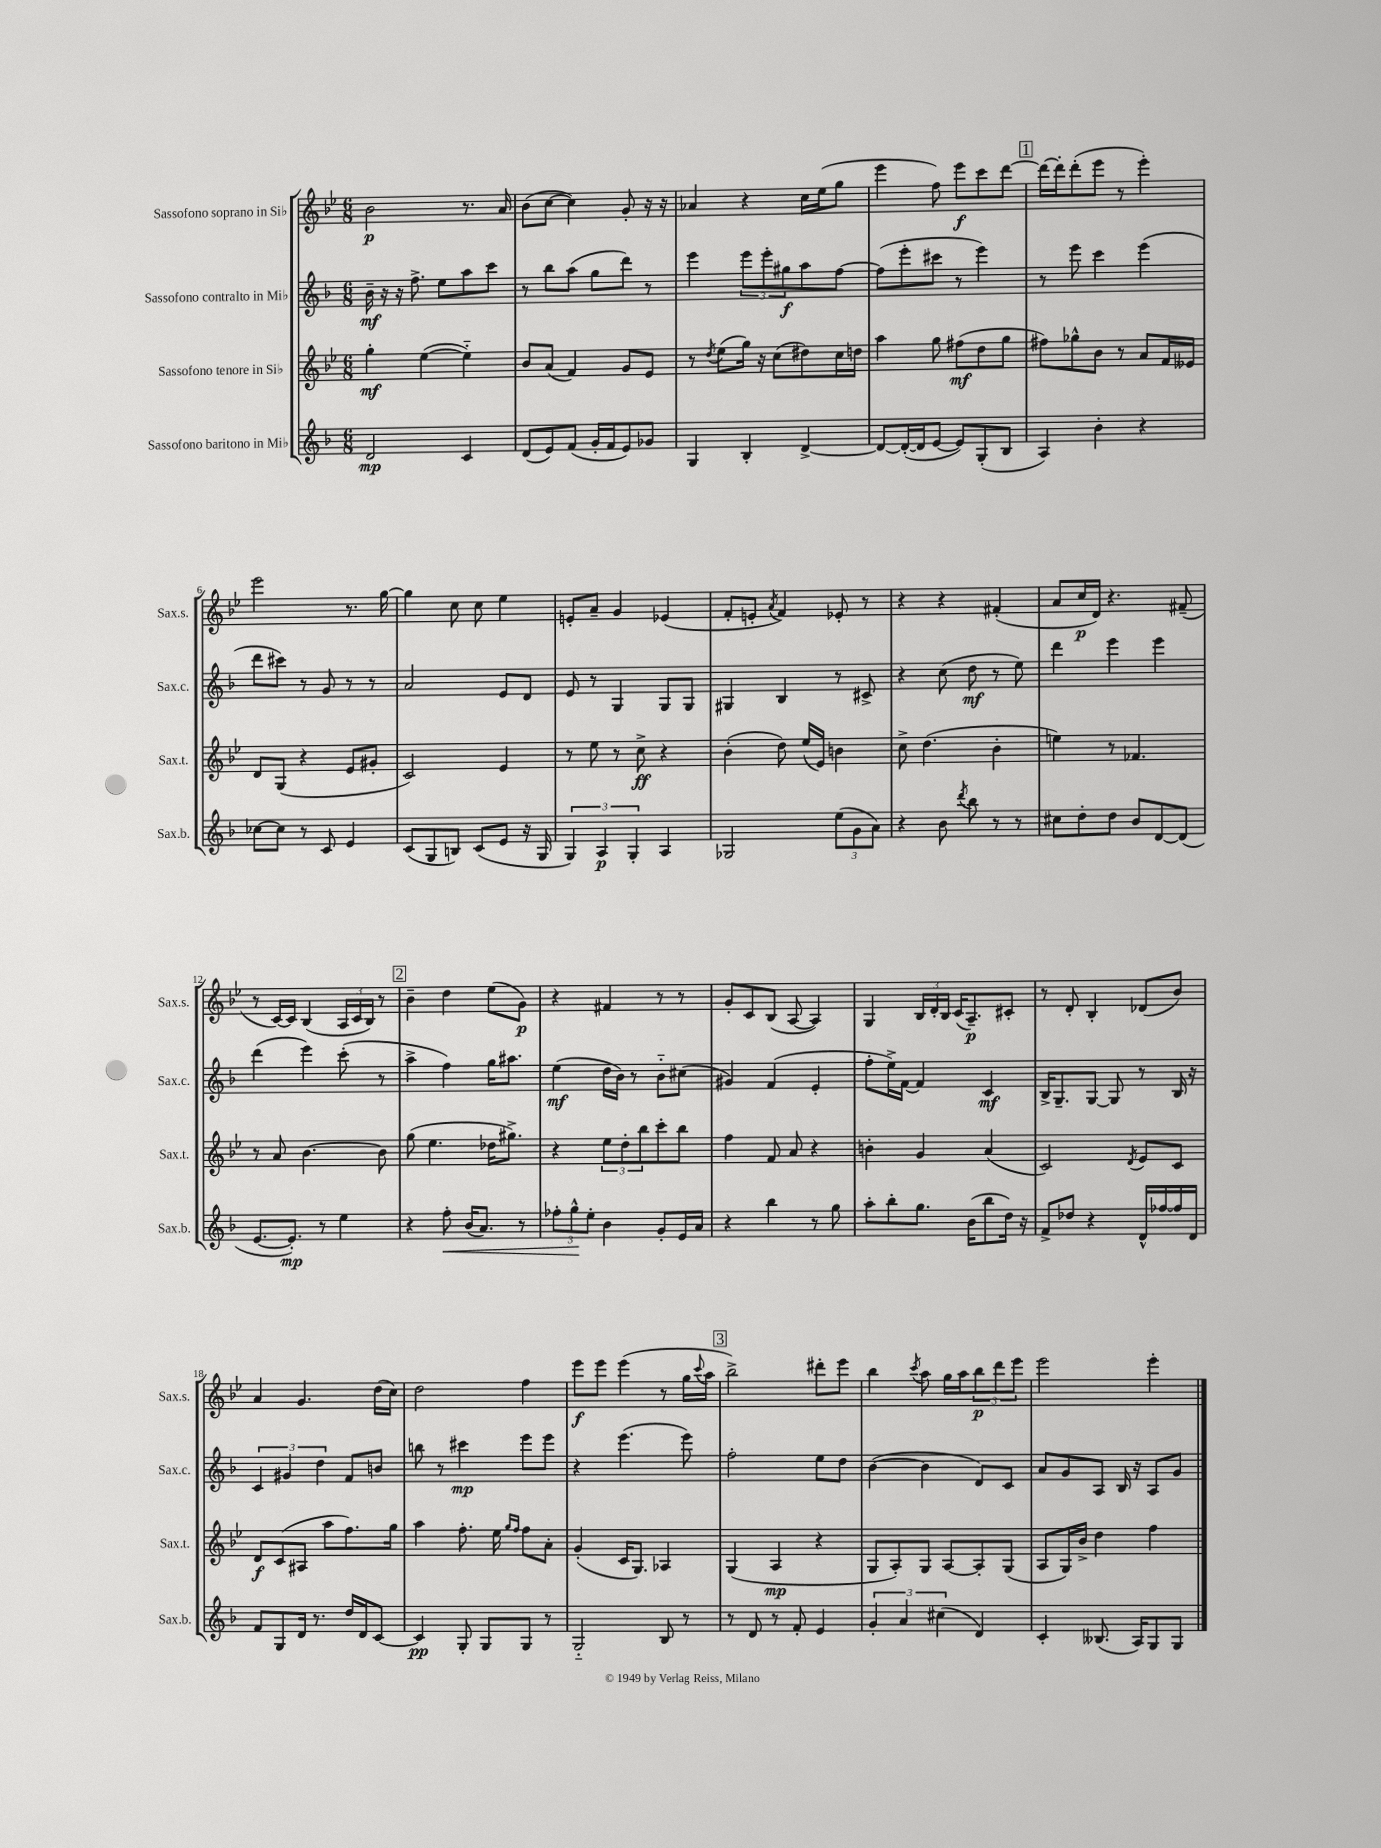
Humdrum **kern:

**kern	**dynam	**kern	**dynam	**kern	**dynam	**kern	**dynam
*part4	*part4	*part3	*part3	*part2	*part2	*part1	*part1
*staff4	*staff4	*staff3	*staff3	*staff2	*staff2	*staff1	*staff1
*I"Sassofono baritono in Mi♭	*	*I"Sassofono tenore in Si♭	*	*I"Sassofono contralto in Mi♭	*	*I"Sassofono soprano in Si♭	*
*I'Sax.b.	*	*I'Sax.t.	*	*I'Sax.c.	*	*I'Sax.s.	*
*clefG2	*	*clefG2	*	*clefG2	*	*clefG2	*
*k[b-]	*	*k[b-e-]	*	*k[b-]	*	*k[b-e-]	*
*M6/8	*	*M6/8	*	*M6/8	*	*M6/8	*
=1	=1	=1	=1	=1	=1	=1	=1
2d/	mp	4gg'\	mf	16b-~\	mf	2b-\	p
.	.	.	.	16r	.	.	.
.	.	.	.	16r	.	.	.
.	.	.	.	8.ff^\	.	.	.
.	.	([4ee-\	.	.	.	.	.
.	.	.	.	8ee\L	.	.	.
4c/	.	4ee-\])	.	8aa\	.	8.r	.
.	.	.	.	8ccc\J	.	.	.
.	.	.	.	.	.	16a/	.
=2	=2	=2	=2	=2	=2	=2	=2
(8d/L	.	8b-/L	.	8r	.	(8b-\L	.
8e/)	.	(8a/J	.	8bb-\L	.	[8cc\J	.
(8f/J	.	4f/)	.	(8aa\J	.	4cc\])	.
16g'/LL	.	.	.	8gg\L	.	.	.
16f/J	.	.	.	.	.	.	.
8e/)	.	8g/L	.	8ddd\J)	.	8g'/	.
8g-X/J	.	8e-/J	.	8r	.	16r	.
.	.	.	.	.	.	16r	.
=3	=3	=3	=3	=3	=3	=3	=3
4G/	.	8r	.	4eee\	.	4a-X/	.
.	.	8qdd/	.	.	.	.	.
.	.	(8ee-\L	.	.	.	.	.
4B-'/	.	16gg\Jk)	.	12eee\L	.	4r	.
.	.	16r	.	.	.	.	.
.	.	.	.	12eee'\	.	.	.
.	.	(8cc\L	.	.	.	.	.
.	.	.	.	12gg#X\	f	.	.
[4d^/	.	8dd#X\)	.	8aa\	.	16cc\LL	.
.	.	.	.	.	.	(16ee-\J	.
.	.	16cc\L	.	[8ff\J	.	8gg\J	.
.	.	16ddn\JJ	.	.	.	.	.
=4	=4	=4	=4	=4	=4	=4	=4
8d/L_	.	4aa\	.	(8ff\L]	.	4eee-\	.
(16d'/L_	.	.	.	8eee'\	.	.	.
16d/J]	.	.	.	.	.	.	.
[8e/J	.	8gg\	.	8ccc#X\J	.	8ff\)	.
8e/L])	.	(8ff#X\L	mf	8r	.	8eee-\L	f
(8G'/	.	8dd\	.	4eee\)	.	8ccc\	.
8B-/J	.	8gg\J	.	.	.	[8ddd\J	.
!!LO:REH:place=s1:t=1
=5	=5	=5	=5	=5	=5	=5	=5
4A/)	.	8ff#X\L)	.	8r	.	16ddd\LL_	.
.	.	.	.	.	.	16ddd'\J]	.
.	.	8gg-X^^\	.	8eee\	.	(8ddd'\	.
4b-'\	.	8b-\J	.	4ccc\	.	8eee-\J	.
.	.	8r	.	.	.	8r	.
4r	.	8a/L	.	(4eee\	.	4eee-'\)	.
.	.	16f/L	.	.	.	.	.
.	.	16e--X/JJ	.	.	.	.	.
!!LO:LB:g=z
=6	=6	=6	=6	=6	=6	=6	=6
[8cc-X\L	.	8d/L	.	8ddd\L	.	2eee-\	.
8cc-\J]	.	(8G/J	.	8ccc#X\J)	.	.	.
8r	.	4r	.	8r	.	.	.
8c/	.	.	.	8g/	.	.	.
4e/	.	8e-/L	.	8r	.	8.r	.
.	.	8g#X'/J	.	8r	.	.	.
.	.	.	.	.	.	[16gg\	.
=7	=7	=7	=7	=7	=7	=7	=7
(8c/L	.	2c/)	.	2a/	.	4gg\]	.
8G/	.	.	.	.	.	.	.
8Bn/J)	.	.	.	.	.	8cc\	.
(8c/L	.	.	.	.	.	8cc\	.
8e/J	.	4e-/	.	8e/L	.	4ee-\	.
16r	.	.	.	8d/J	.	.	.
16G/	.	.	.	.	.	.	.
=8	=8	=8	=8	=8	=8	=8	=8
6G/)	.	8r	.	8e/	.	8en'/L	.
.	.	8ee-\	.	8r	.	8a~/J	.
6A/	p	.	.	.	.	.	.
.	.	8r	.	4G/	.	4g/	.
6G'/	.	.	.	.	.	.	.
.	.	8cc^\	ff	.	.	.	.
4A/	.	4r	.	8G/L	.	(4e-X/	.
.	.	.	.	8G/J	.	.	.
=9	=9	=9	=9	=9	=9	=9	=9
2G-X/	.	(4b-'\	.	4G#X/	.	8f'/L	.
.	.	.	.	.	.	8en'/J	.
.	.	.	.	.	.	8qa/	.
.	.	8dd\)	.	4B-/	.	4f/)	.
.	.	(16ee-/LL	.	.	.	.	.
.	.	16e-/JJ)	.	.	.	.	.
(12ee\L	.	4bn\	.	8r	.	8e-X'/	.
12g\	.	.	.	.	.	.	.
.	.	.	.	8c#X^/	.	8r	.
12a\J)	.	.	.	.	.	.	.
=10	=10	=10	=10	=10	=10	=10	=10
4r	.	8cc^\	.	4r	.	4r	.
.	.	(4.dd\	.	.	.	.	.
8b-\	.	.	.	(8cc\	.	4r	.
8qddd/	.	.	.	.	.	.	.
8bb-\	.	.	.	8dd\	mf	.	.
8r	.	4b-'\	.	8r	.	(4f#X'/	.
8r	.	.	.	8ee\)	.	.	.
=11	=11	=11	=11	=11	=11	=11	=11
8cc#X\L	.	4een\)	.	4ddd\	.	8a/L	.
8dd'\	.	.	.	.	.	16cc/L	p
.	.	.	.	.	.	16d/JJ)	.
8dd\J	.	8r	.	4eee\	.	4.r	.
8b-/L	.	4.f-X/	.	.	.	.	.
[8d/	.	.	.	4eee\	.	.	.
(8d/J]	.	.	.	.	.	(8f#X~/	.
!!LO:LB:g=z
=12	=12	=12	=12	=12	=12	=12	=12
[8.e/L	.	8r	.	(4ddd\	.	8r	.
.	.	8a/	.	.	.	[16c/LL)	.
8.e'/J])	mp	.	.	.	.	16c/JJ]	.
.	.	[4.b-\	.	4eee\)	.	(4B-/	.
8r	.	.	.	.	.	.	.
4ee\	.	.	.	(8ccc'\	.	24A/LL	.
.	.	.	.	.	.	24c/	.
.	.	.	.	.	.	24B-/JJ)	.
.	.	8b-\]	.	8r	.	8r	.
!!LO:REH:place=s1:t=2
=13	=13	=13	=13	=13	=13	=13	=13
4r	.	(8gg\	.	4aa^\	.	4b-~\	.
.	.	4.ee-\	.	.	.	.	.
!	!LO:HP:b	!	!	!	!	!	!
8ff'\	<	.	.	4ff\)	.	4dd\	.
(16b-/KL	.	.	.	.	.	.	.
8.a/J)	.	.	.	.	.	.	.
.	.	16dd-X\KL	.	16gg\KL	.	(8ee-\L	.
.	.	8.gg#X^\J)	.	8.aa#X\J	.	.	.
8r	.	.	.	.	.	8g\J)	p
=14	=14	=14	=14	=14	=14	=14	=14
12ff-X'\L	.	4r	.	(4ee\	mf	4r	.
12gg^^\	.	.	.	.	.	.	.
12ee'\J	[	.	.	.	.	.	.
4b-\	.	12ee-\L	.	16dd\LL	.	4f#X/	.
.	.	.	.	16b-\JJ)	.	.	.
.	.	12dd'\	.	.	.	.	.
.	.	.	.	8r	.	.	.
.	.	12bb-\	.	.	.	.	.
8g'/L	.	8ccc'\	.	8b-\L	.	8r	.
16e/L	.	8bb-\J	.	(8cc#X\J	.	8r	.
16a/JJ	.	.	.	.	.	.	.
=15	=15	=15	=15	=15	=15	=15	=15
4r	.	4ff\	.	4g#X/)	.	8g'/L	.
.	.	.	.	.	.	8c/	.
4bb-\	.	8f/	.	(4f/	.	(8B-/J	.
.	.	8a/	.	.	.	[8A/	.
8r	.	4r	.	4e'/	.	4A/])	.
8gg\	.	.	.	.	.	.	.
=16	=16	=16	=16	=16	=16	=16	=16
8aa'\L	.	4bn'\	.	8ff'\L	.	4G/	.
8bb-'\	.	.	.	16ee^\L)	.	.	.
.	.	.	.	[16f\JJ	.	.	.
8.gg\J	.	4g/	.	4f/]	.	24B-/LL	.
.	.	.	.	.	.	24d'/	.
.	.	.	.	.	.	24B-/JJ	.
.	.	.	.	.	.	(16c/KL	.
(16b-\KL	.	.	.	.	.	8.A~/)	p
8bb-\	.	(4a/	.	4c/	mf	.	.
16dd\Jk)	.	.	.	.	.	8c#X'/J	.
16r	.	.	.	.	.	.	.
=17	=17	=17	=17	=17	=17	=17	=17
8f^/L	.	2c/)	.	16B-^/KL	.	8r	.
.	.	.	.	8.G~/	.	.	.
8dd-X/J	.	.	.	.	.	8d'/	.
4r	.	.	.	[8G/J	.	4B-'/	.
.	.	.	.	8G/]	.	.	.
.	.	8qd/	.	.	.	.	.
16d^^/LL	.	8e-/L	.	8r	.	(8d-X/L	.
[16ff-X/	.	.	.	.	.	.	.
16ff-/]	.	8c/J	.	16B-/	.	8b-/J)	.
16d/JJ	.	.	.	16r	.	.	.
!!LO:LB:g=z
=18	=18	=18	=18	=18	=18	=18	=18
8f/L	.	8d/L	f	6c/	.	4a/	.
8G/	.	(8c/	.	.	.	.	.
.	.	.	.	6g#X/	.	.	.
16d/Jk	.	8A#X/J	.	.	.	4.g/	.
8.r	.	.	.	.	.	.	.
.	.	.	.	6dd\	.	.	.
.	.	8aa\L	.	.	.	.	.
16dd/LL	.	8.ff\)	.	8f/L	.	.	.
16d/J	.	.	.	.	.	.	.
[8c/J	.	.	.	8bn/J	.	(16dd\LL	.
.	.	16gg\Jk	.	.	.	16cc\JJ)	.
=19	=19	=19	=19	=19	=19	=19	=19
4c/]	pp	4aa\	.	8bbn\	.	2dd\	.
.	.	.	.	8r	.	.	.
8G'/	.	8.ff'\	.	4ccc#X\	mp	.	.
8G/L	.	.	.	.	.	.	.
.	.	16ee-\	.	.	.	.	.
.	.	16qqgg/LL	.	.	.	.	.
.	.	16qqff/JJ	.	.	.	.	.
8G/J	.	8ff\L	.	8eee\L	.	4ff\	.
8r	.	8a'\J	.	8eee\J	.	.	.
=20	=20	=20	=20	=20	=20	=20	=20
2G/	.	(4g'/	.	4r	.	8eee-\L	f
.	.	.	.	.	.	8eee-\J	.
.	.	16c/KL	.	(4.eee\	.	(4eee-\	.
.	.	8.G/J)	.	.	.	.	.
8B-/	.	4A-X/	.	.	.	8r	.
8r	.	.	.	8eee\)	.	16gg\LL	.
.	.	.	.	.	.	8qqccc/	.
.	.	.	.	.	.	16aa\JJ	.
!!LO:REH:place=s1:t=3
=21	=21	=21	=21	=21	=21	=21	=21
8r	.	(4G/	.	2ff'\	.	2bb-^\)	.
8d/	.	.	.	.	.	.	.
8r	.	4A/	mp	.	.	.	.
8f'/	.	.	.	.	.	.	.
4e/	.	4r	.	8ee\L	.	8ddd#X'\L	.
.	.	.	.	8dd\J	.	8eee-\J	.
=22	=22	=22	=22	=22	=22	=22	=22
6g'/	.	8G/L	.	([4b-\	.	4bb-\	.
.	.	8A'/)	.	.	.	.	.
6a/	.	.	.	.	.	.	.
.	.	.	.	.	.	8qccc/	.
.	.	8G/J	.	4b-\]	.	8aa\	.
(6cc#X\	.	.	.	.	.	.	.
.	.	[8A/L	.	.	.	16gg\LL	.
.	.	.	.	.	.	16aa\J	.
4d/)	.	8A'/]	.	8d/L)	.	12bb-\	p
.	.	.	.	.	.	12ddd\	.
.	.	(8G/J	.	8c/J	.	.	.
.	.	.	.	.	.	12eee-\J	.
=23	=23	=23	=23	=23	=23	=23	=23
4c'/	.	8A/L	.	8a/L	.	2eee-\	.
.	.	16G/L)	.	8g/	.	.	.
.	.	16b-^/JJ	.	.	.	.	.
(8.B--X/	.	4dd\	.	8A/J	.	.	.
.	.	.	.	16B-/	.	.	.
16A/KL)	.	.	.	16r	.	.	.
8G/	.	4ff\	.	8A/L	.	4eee-'\	.
8G/J	.	.	.	8g/J	.	.	.
==	==	==	==	==	==	==	==
*-	*-	*-	*-	*-	*-	*-	*-
